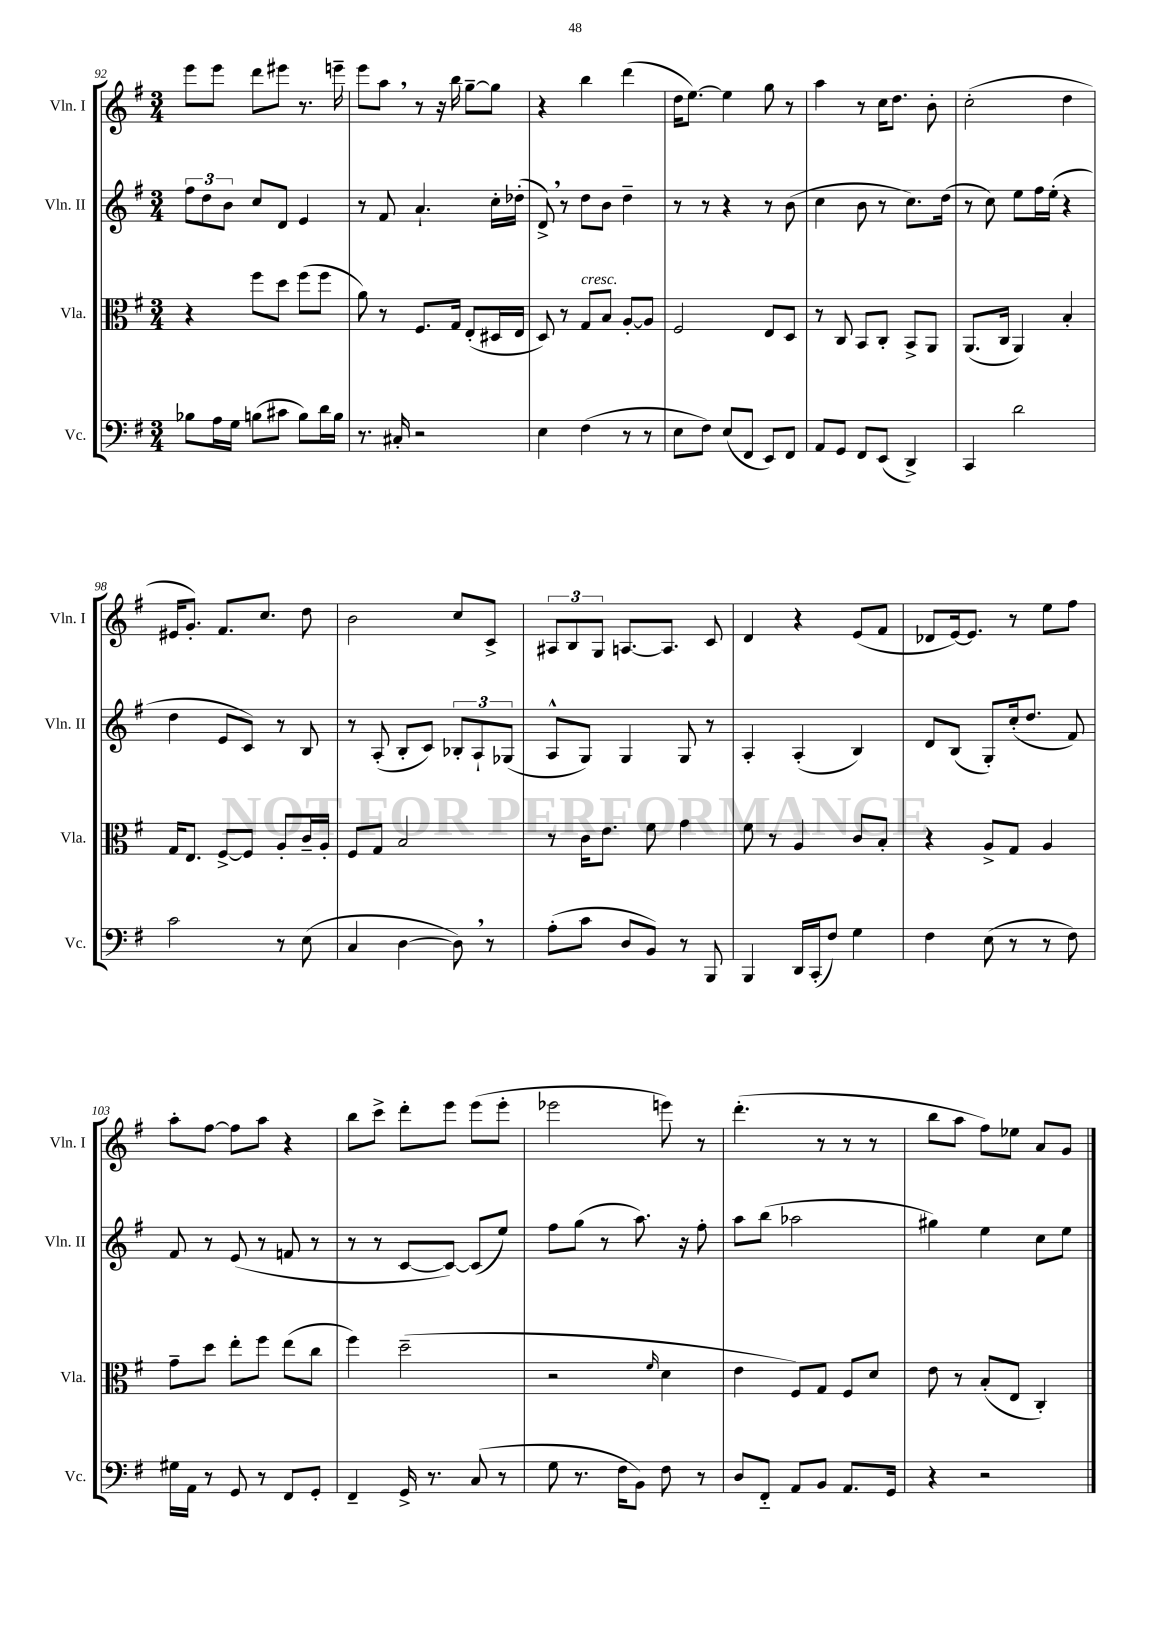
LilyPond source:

<<
\new StaffGroup <<
\new Staff = "s0" \with { instrumentName = "Vln. I" shortInstrumentName = "Vln. I" } {
    \clef treble \key g \major \numericTimeSignature \time 3/4
    \autoBeamOff e'''8[ e'''8] d'''8[ eis'''8] r8. e'''16-- |
    e'''8[ a''8] \breathe r8 r16 b''16 g''8[~-- g''8] |
    r4 b''4 d'''4( |
    d''16[ e''8.]~) e''4 g''8 r8 |
    a''4 r8 c''16[ d''8.] b'8-. |
    c''2-.( d''4 |
    eis'16[ g'8.]-.) fis'8.[ c''8.] d''8 |
    b'2 c''8[ c'8]-> |
    \tuplet 3/2 { ais8[ b8 g8] } a8.[~ a8.] c'8 |
    d'4 r4 e'8[( fis'8] |
    des'8[ e'16~) e'8.] r8 e''8[ fis''8] |
    a''8[-. fis''8]~ fis''8[ a''8] r4 |
    b''8[ c'''8]-> d'''8[-. e'''8] e'''8[( e'''8]-. |
    ees'''2 e'''8) r8 |
    d'''4.-.( r8 r8 r8 |
    b''8[ a''8] fis''8[) ees''8] a'8[ g'8] \bar "|." |
}
\new Staff = "s1" \with { instrumentName = "Vln. II" shortInstrumentName = "Vln. II" } {
    \clef treble \key g \major \numericTimeSignature \time 3/4
    \autoBeamOff \tuplet 3/2 { fis''8[ d''8 b'8] } c''8[ d'8] e'4 |
    r8 fis'8 a'4.-! c''16[-. des''16]-.( |
    d'8->) \breathe r8 d''8[ b'8] d''4-- |
    r8 r8 r4 r8 b'8( |
    c''4 b'8 r8 c''8.[) d''16]( |
    r8 c''8) e''8[ fis''16 e''16]-.( r4 |
    d''4 e'8[ c'8]) r8 b8 |
    r8 a8-.( b8[-. c'8]) \tuplet 3/2 { bes8[-. a8-! ges8]( } |
    a8[-^ g8]) g4 g8 r8 |
    a4-. a4-.( b4) |
    d'8[ b8]( g8[-.) c''16-.( d''8.] fis'8) |
    fis'8 r8 e'8( r8 f'8 r8 |
    r8 r8 c'8[~ c'8]~) c'8[( e''8]) |
    fis''8[ g''8]( r8 a''8.) r16 fis''8-. |
    a''8[ b''8]( aes''2 |
    gis''4) e''4 c''8[ e''8] \bar "|." |
}
\new Staff = "s2" \with { instrumentName = "Vla." shortInstrumentName = "Vla." } {
    \clef alto \key g \major \numericTimeSignature \time 3/4
    \autoBeamOff r4 fis''8[ d''8] fis''8[( fis''8] |
    a'8) r8 fis8.[ g16] e8[-.( dis16 e16] |
    d8) r8 g8[^\markup { \italic "cresc." } b8] a8[~-. a8] |
    fis2 e8[ d8] |
    r8 c8 b,8[ c8]-. b,8[-> a,8] |
    a,8.[( c16] a,4) b4-. |
    g16[ e8.] fis8[~-> fis8] a8[-. c'16-- a16]-. |
    fis8[ g8] b2 |
    r8 c'16[ e'8.] fis'8 g'4 |
    fis'8 r8 a4 c'8[ b8]-. |
    r4 a8[-> g8] a4 |
    g'8[-- d''8] e''8[-. fis''8] e''8[( c''8] |
    fis''4) d''2--( |
    r2 \grace { fis'16 } d'4 |
    e'4 fis8[) g8] fis8[ d'8] |
    e'8 r8 b8[-.( e8] c4-.) \bar "|." |
}
\new Staff = "s3" \with { instrumentName = "Vc." shortInstrumentName = "Vc." } {
    \clef bass \key g \major \numericTimeSignature \time 3/4
    \autoBeamOff bes8[ a16 g16] b8[( cis'8] b8[) d'16 b16] |
    r8. cis16-. r2 |
    e4 fis4( r8 r8 |
    e8[ fis8]) e8[( fis,8] e,8[) fis,8] |
    a,8[ g,8] fis,8[ e,8]( d,4->) |
    c,4 d'2 |
    c'2 r8 e8( |
    c4 d4~ d8) \breathe r8 |
    a8[-.( c'8] d8[ b,8]) r8 b,,8 |
    b,,4 d,16[ c,16-.( fis8]) g4 |
    fis4 e8( r8 r8 fis8) |
    gis16[ a,16] r8 g,8 r8 fis,8[ g,8]-. |
    fis,4-- g,16-> r8. c8( r8 |
    g8 r8. fis16[ b,8]) fis8 r8 |
    d8[ fis,8]-_ a,8[ b,8] a,8.[ g,16] |
    r4 r2 \bar "|." |
}
>>
>>
\layout { \context { \Score currentBarNumber = #92 } }
